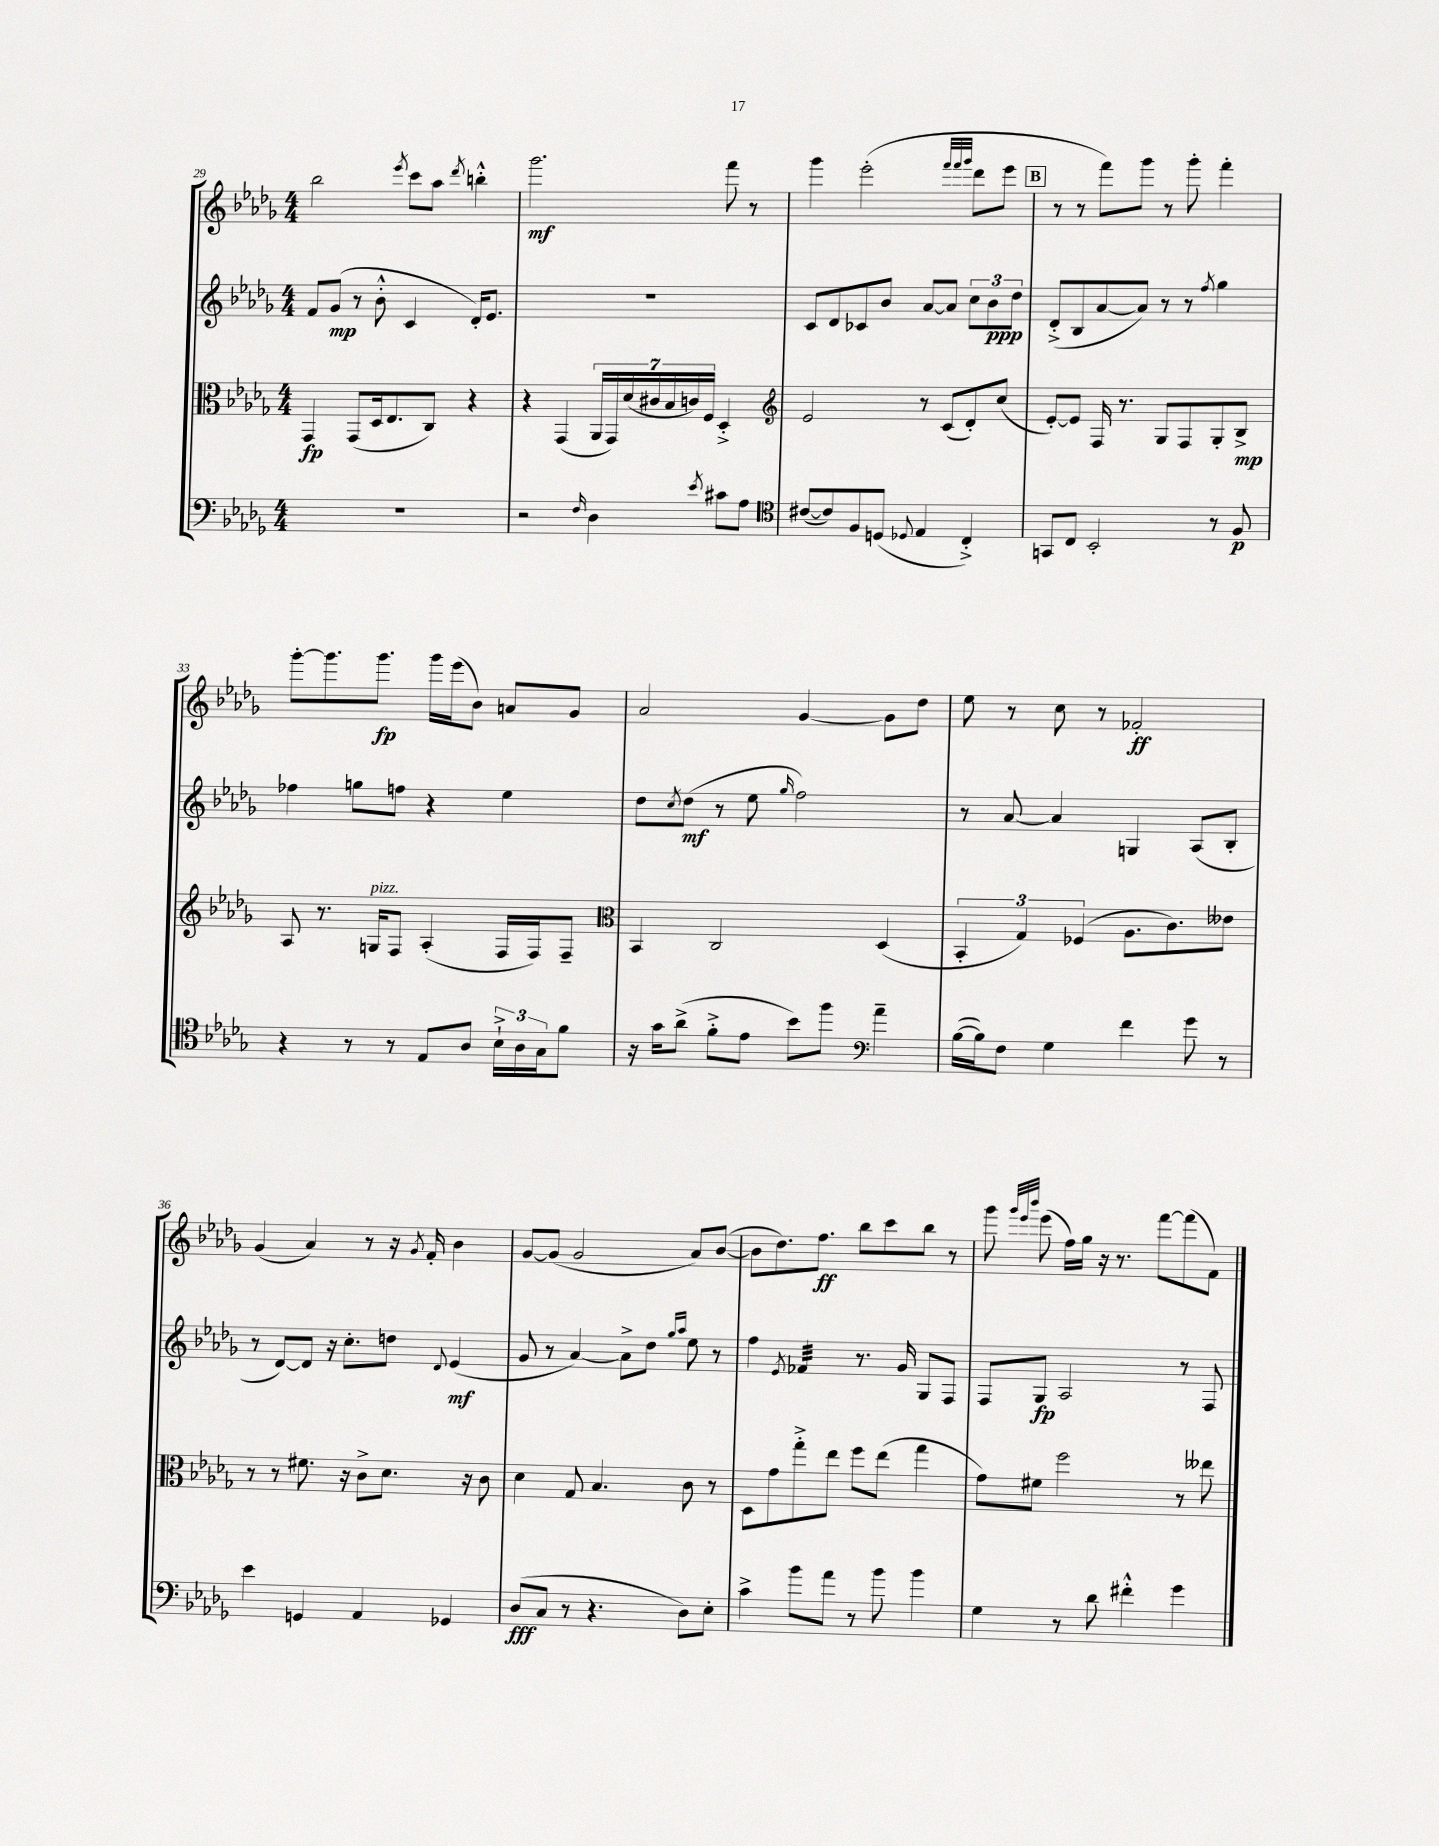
<<
\new StaffGroup <<
\new Staff = "s0" {
    \clef treble \key des \major \numericTimeSignature \time 4/4
    bes''2 \acciaccatura { ees'''8 } c'''8 aes''8 \acciaccatura { des'''8 } b''4-.-^ |
    ges'''2.\mf f'''8 r8 |
    ges'''4 ees'''2-.( \grace { f'''32 f'''32 ges'''32 } des'''8 ees'''8 |
    \mark \markup { \box "B" } r8 r8 f'''8) ges'''8 r8 ges'''8-. f'''4-. |
    ges'''8~-. ges'''8. ges'''8.\fp ges'''16 ees'''16( bes'8) a'8 ges'8 |
    aes'2 ges'4~ ges'8 des''8 |
    ees''8 r8 c''8 r8 fes'2-.\ff |
    ges'4( aes'4) r8 r16 \acciaccatura { ges'8 } f'16-. bes'4 |
    ges'8~ ges'8( ges'2 aes'8) bes'8~( |
    bes'8 des''8.) f''8.\ff bes''8 c'''8 bes''8 r8 |
    ges'''8 \grace { ges'''32 ees'''32 bes'''32 } ees'''8( f''16) ges''16 r16 r8. f'''8~ f'''8( f'8) \bar "|." |
}
\new Staff = "s1" {
    \clef treble \key des \major \numericTimeSignature \time 4/4
    f'8 ges'8\mp( r8 bes'8-.-^ c'4 des'16-.) ees'8. |
    R1 |
    c'8 des'8 ces'8 bes'8 aes'8~ aes'8 \tuplet 3/2 { c''8 bes'8\ppp des''8 } |
    \mark \markup { \box "B" } des'8-.->( bes8 aes'8~ aes'8) r8 r8 \acciaccatura { f''8 } ges''4 |
    fes''4 g''8 f''8 r4 ees''4 |
    des''8 \acciaccatura { c''8 } des''8\mf( r8 ees''8 \grace { ges''16 } f''2) |
    r8 aes'8~ aes'4 g4 aes8( bes8-. |
    r8 des'8~) des'8 r16 c''8.-. d''8 \appoggiatura { des'8 } ees'4\mf( |
    ges'8 r8 aes'4~) aes'8-> des''8 \grace { ges''16 aes''16 } ees''8 r8 |
    f''4 \acciaccatura { ees'8 } fes'4:32 r8. ges'16 ges8 f8 |
    f8 ges8\fp aes2 r8 f8 \bar "|." |
}
\new Staff = "s2" {
    \clef alto \key des \major \numericTimeSignature \time 4/4
    ges,4\fp ges,8( des16 ees8. c8) r4 |
    r4 ges,4( \tuplet 7/4 { aes,16 ges,16) des'16( cis'16 bes16 c'16) f16 } des4-.-> |
    \clef treble ees'2 r8 c'8( des'8-.) c''8( |
    \mark \markup { \box "B" } ees'8~-.) ees'8 f16 r8. ges8 f8 ges8-. bes8->\mp |
    aes8 r8. g16^\markup { \italic "pizz." } f8 aes4-.( f16 f16) f8-- |
    \clef alto bes,4 c2 des4( |
    \tuplet 3/2 { bes,4-. ges4) fes4( } aes8. c'8.) eeses'8 |
    r8 r8 fis'8. r16 c'8-> des'8. r16 c'8 |
    des'4 ges8 bes4. c'8 r8 |
    des8 ges'8 ges''8-.-> ees''8 f''8 ees''8( ges''4 |
    ges'8) fis'8 f''2 r8 eeses''8 \bar "|." |
}
\new Staff = "s3" {
    \clef bass \key des \major \numericTimeSignature \time 4/4
    R1 |
    r2 \grace { f16 } des4 \acciaccatura { ees'8 } cis'8 aes8 |
    \clef tenor cis'8~( cis'8) f8 d8( \appoggiatura { des8 } ees4 c4-.->) |
    \mark \markup { \box "B" } g,8 c8 bes,2-. r8 f8\p |
    r4 r8 r8 ees8 aes8 \tuplet 3/2 { bes16-!-> aes16 ges16 } f'8 |
    r16 ges'16 aes'8->( f'8-.-> ees'8 bes'8) f''8 \clef bass aes'4-- |
    bes16~( bes16) f8 ges4 f'4 ges'8 r8 |
    ees'4 g,4 aes,4 ges,4 |
    des8\fff( c8 r8 r4. des8) ees8-. |
    c'4-> bes'8 aes'8 r8 bes'8 bes'4 |
    ges4 r8 des'8 fis'4-.-^ ges'4 \bar "|." |
}
>>
>>
\layout { \context { \Score currentBarNumber = #29 } }
